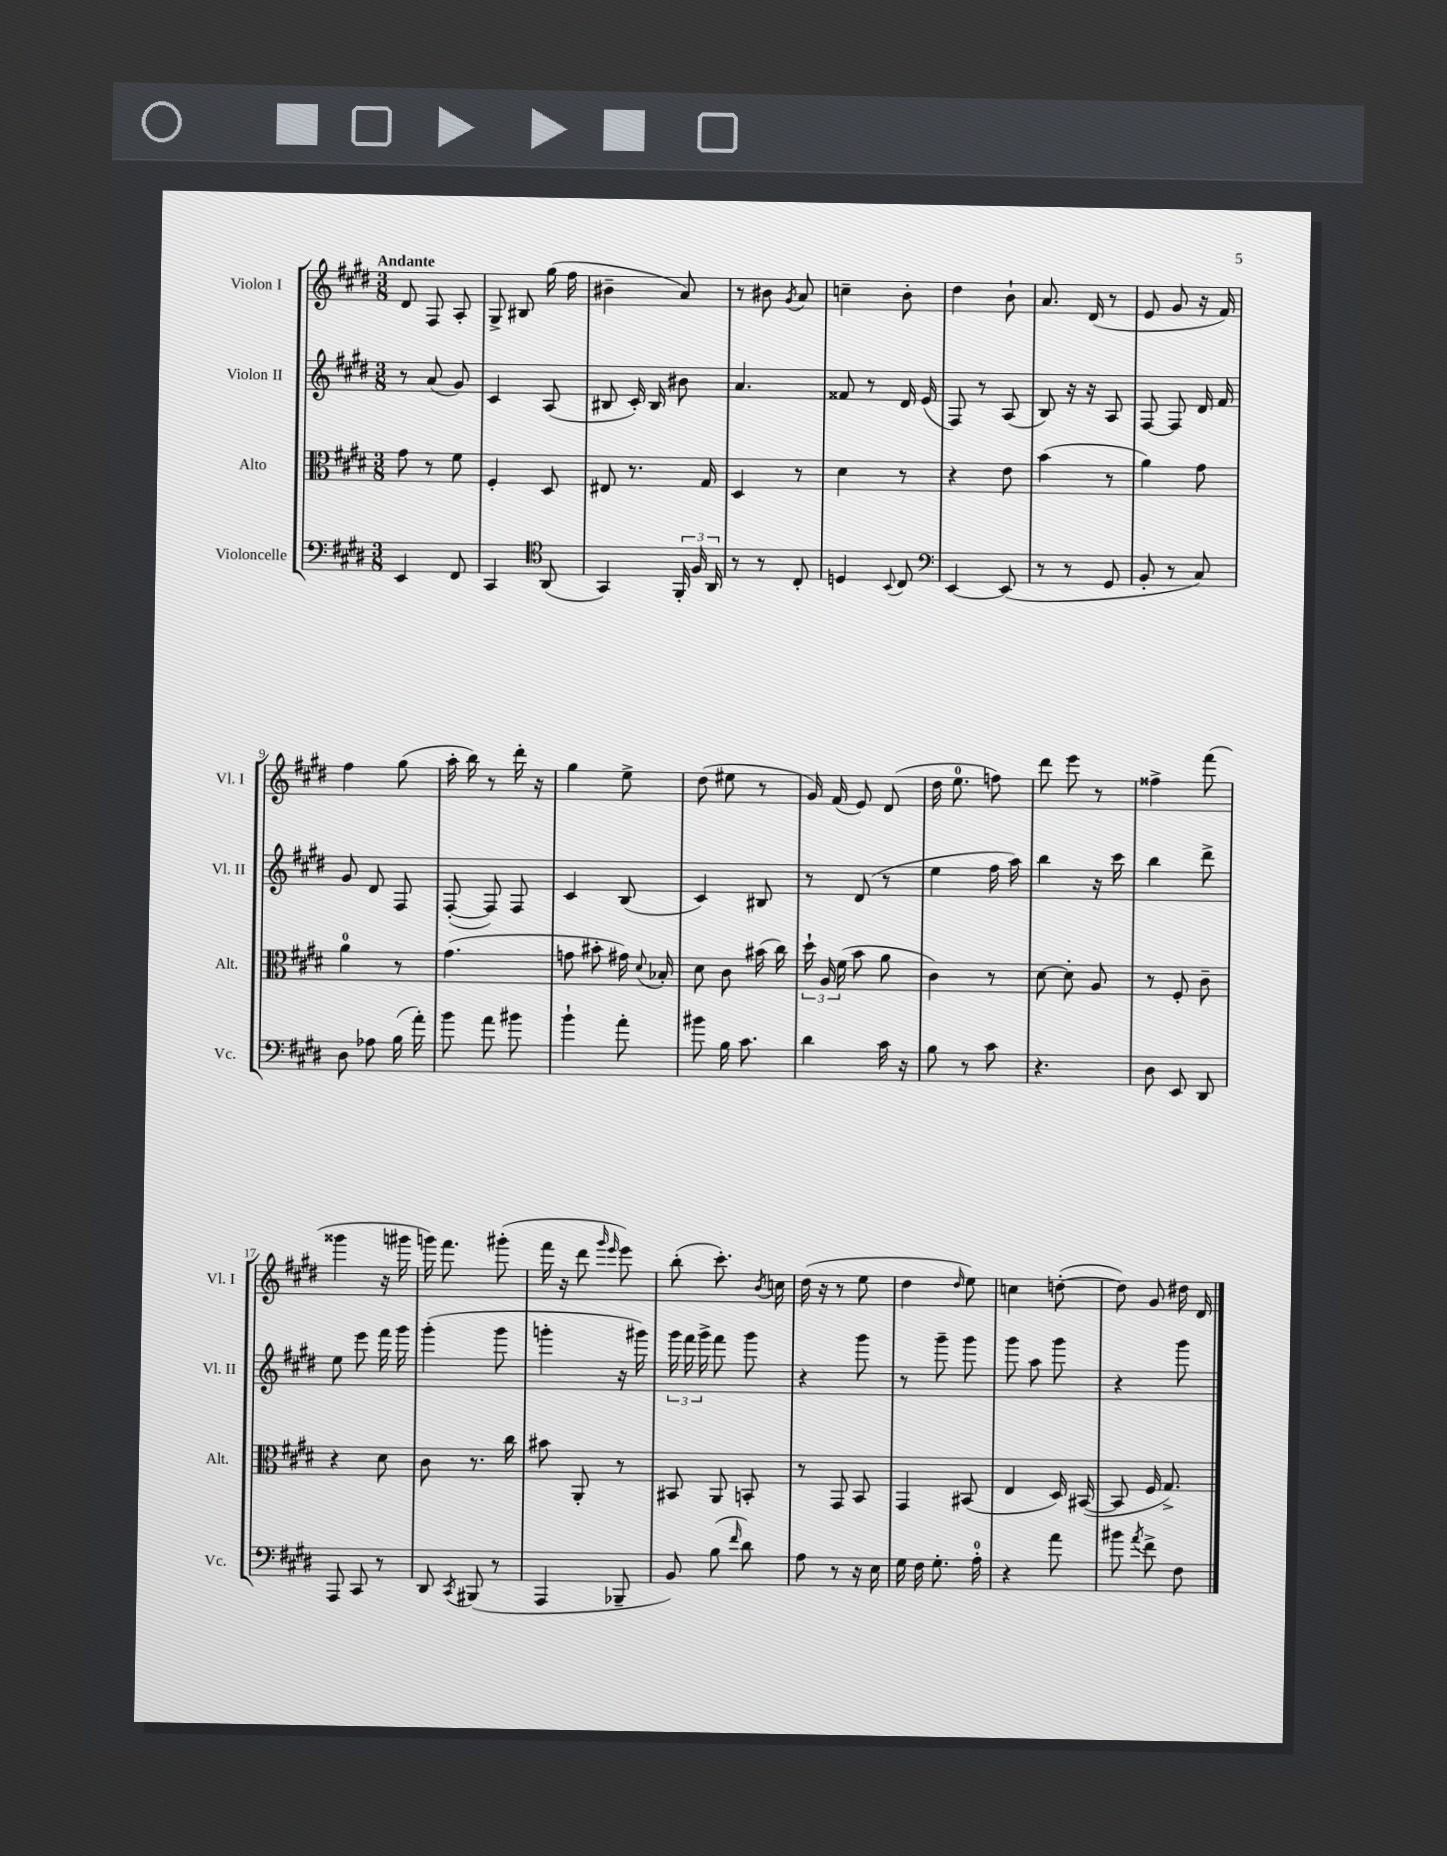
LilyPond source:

<<
\new StaffGroup <<
\new Staff = "s0" \with { instrumentName = "Violon I" shortInstrumentName = "Vl. I" } {
    \clef treble \key e \major \numericTimeSignature \time 3/8 \tempo "Andante"
    \autoBeamOff dis'8 fis8 a8-. |
    gis8-> bis8 gis''16( fis''16 |
    bis'4-- a'8) |
    r8 bis'8 \acciaccatura { gis'8 } a'8 |
    c''4-- b'8-. |
    dis''4 b'8-! |
    a'8. dis'16( r8 |
    e'8 gis'8 r16 fis'16) |
    fis''4 gis''8( |
    a''16-. b''16) r8 dis'''16-. r16 |
    gis''4 e''8-> |
    dis''8( eis''8 r8 |
    gis'16) fis'16( e'8) dis'8( |
    dis''16 e''8.-0 f''8) |
    dis'''8 e'''8 r8 |
    fisis''4-> fis'''8( |
    gisis'''4 r16 gis'''16 |
    g'''16) fis'''8. gis'''8-.( |
    fis'''16 r16 dis'''8 \grace { gis'''16 e'''16 } e'''8) |
    b''8-.( cis'''8.-.) \acciaccatura { b'8 } c''16 |
    dis''16( r16 r8 e''8 |
    dis''4 \grace { dis''16 } e''8) |
    c''4 d''8~-.( |
    d''8) gis'8 dis''16 dis'16 \bar "|." |
}
\new Staff = "s1" \with { instrumentName = "Violon II" shortInstrumentName = "Vl. II" } {
    \clef treble \key e \major \numericTimeSignature \time 3/8
    \autoBeamOff r8 a'8( gis'8) |
    cis'4 a8( |
    bis8 cis'16-.) bis16 bis'8 |
    a'4. |
    fisis'8 r8 dis'16 e'16( |
    fis8) r8 a8( |
    b8) r16 r16 a8 |
    fis8~ fis8 dis'16 fis'16 |
    gis'8 dis'8 fis8 |
    fis8~-.( fis8) fis8 |
    cis'4 b8( |
    cis'4) bis8 |
    r8 dis'8( r8 |
    e''4 fis''16 a''16) |
    b''4 r16 cis'''16 |
    b''4 dis'''8-> |
    e''8 e'''8 fis'''16 gis'''16 |
    gis'''4-.( gis'''8 |
    g'''4-. r16 gis'''16) |
    \tuplet 3/2 { gis'''16 fis'''16 gis'''16-> } fis'''8 gis'''8 |
    r4 gis'''8 |
    r8 gis'''8-- gis'''8 |
    gis'''8 a''8 gis'''8 |
    r4 gis'''8 \bar "|." |
}
\new Staff = "s2" \with { instrumentName = "Alto" shortInstrumentName = "Alt." } {
    \clef alto \key e \major \numericTimeSignature \time 3/8
    \autoBeamOff gis'8 r8 fis'8 |
    fis4-. dis8 |
    eis8 r8. gis16 |
    dis4 r8 |
    dis'4 r8 |
    r4 e'8 |
    b'4( r8 |
    a'4) gis'8 |
    a'4-0 r8 |
    gis'4.( |
    g'8 bis'8-. gis'16) \appoggiatura { dis'8 } bes16-. |
    dis'8 cis'8 bis'16( cis''16) |
    \tuplet 3/2 { dis''16-! a16 fis'16( } b'8 a'8 |
    cis'4) r8 |
    dis'8~ dis'8-. a8 |
    r8 fis8-. cis'8-- |
    r4 dis'8 |
    cis'8 r8. cis''16 |
    bis'8 a,8-. r8 |
    bis,8 a,8 b,8-. |
    r8 gis,8 b,8 |
    gis,4 bis,8( |
    e4 dis16) bis,16~( |
    bis,8 fis16 gis8.->) \bar "|." |
}
\new Staff = "s3" \with { instrumentName = "Violoncelle" shortInstrumentName = "Vc." } {
    \clef bass \key e \major \numericTimeSignature \time 3/8
    \autoBeamOff e,4 fis,8 |
    cis,4 \clef tenor a,8( |
    gis,4) \tuplet 3/2 { fis,16-. fis16 a,16 } |
    r8 r8 cis8-. |
    d4 \appoggiatura { b,8 } cis8 |
    \clef bass e,4~ e,8( |
    r8 r8 gis,8 |
    b,8-. r8 cis8) |
    dis8 aes8 b16( a'16-.) |
    b'8 a'8 bis'8 |
    b'4-! a'8-. |
    bis'8 b16 cis'8. |
    dis'4 cis'16 r16 |
    b8 r8 cis'8 |
    r4. |
    dis8 e,8 dis,8 |
    a,,8 cis,8 r8 |
    dis,8 \acciaccatura { cis,8 } bis,,8( r8 |
    a,,4 bes,,8-- |
    b,8) b8( \grace { fis'16 } dis'8) |
    a8 r8 r16 e16 |
    gis16 fis16 gis8.-. a16-0-. |
    r4 a'8 |
    bis'8 \acciaccatura { a'8 } fis'8-> fis8 \bar "|." |
}
>>
>>
